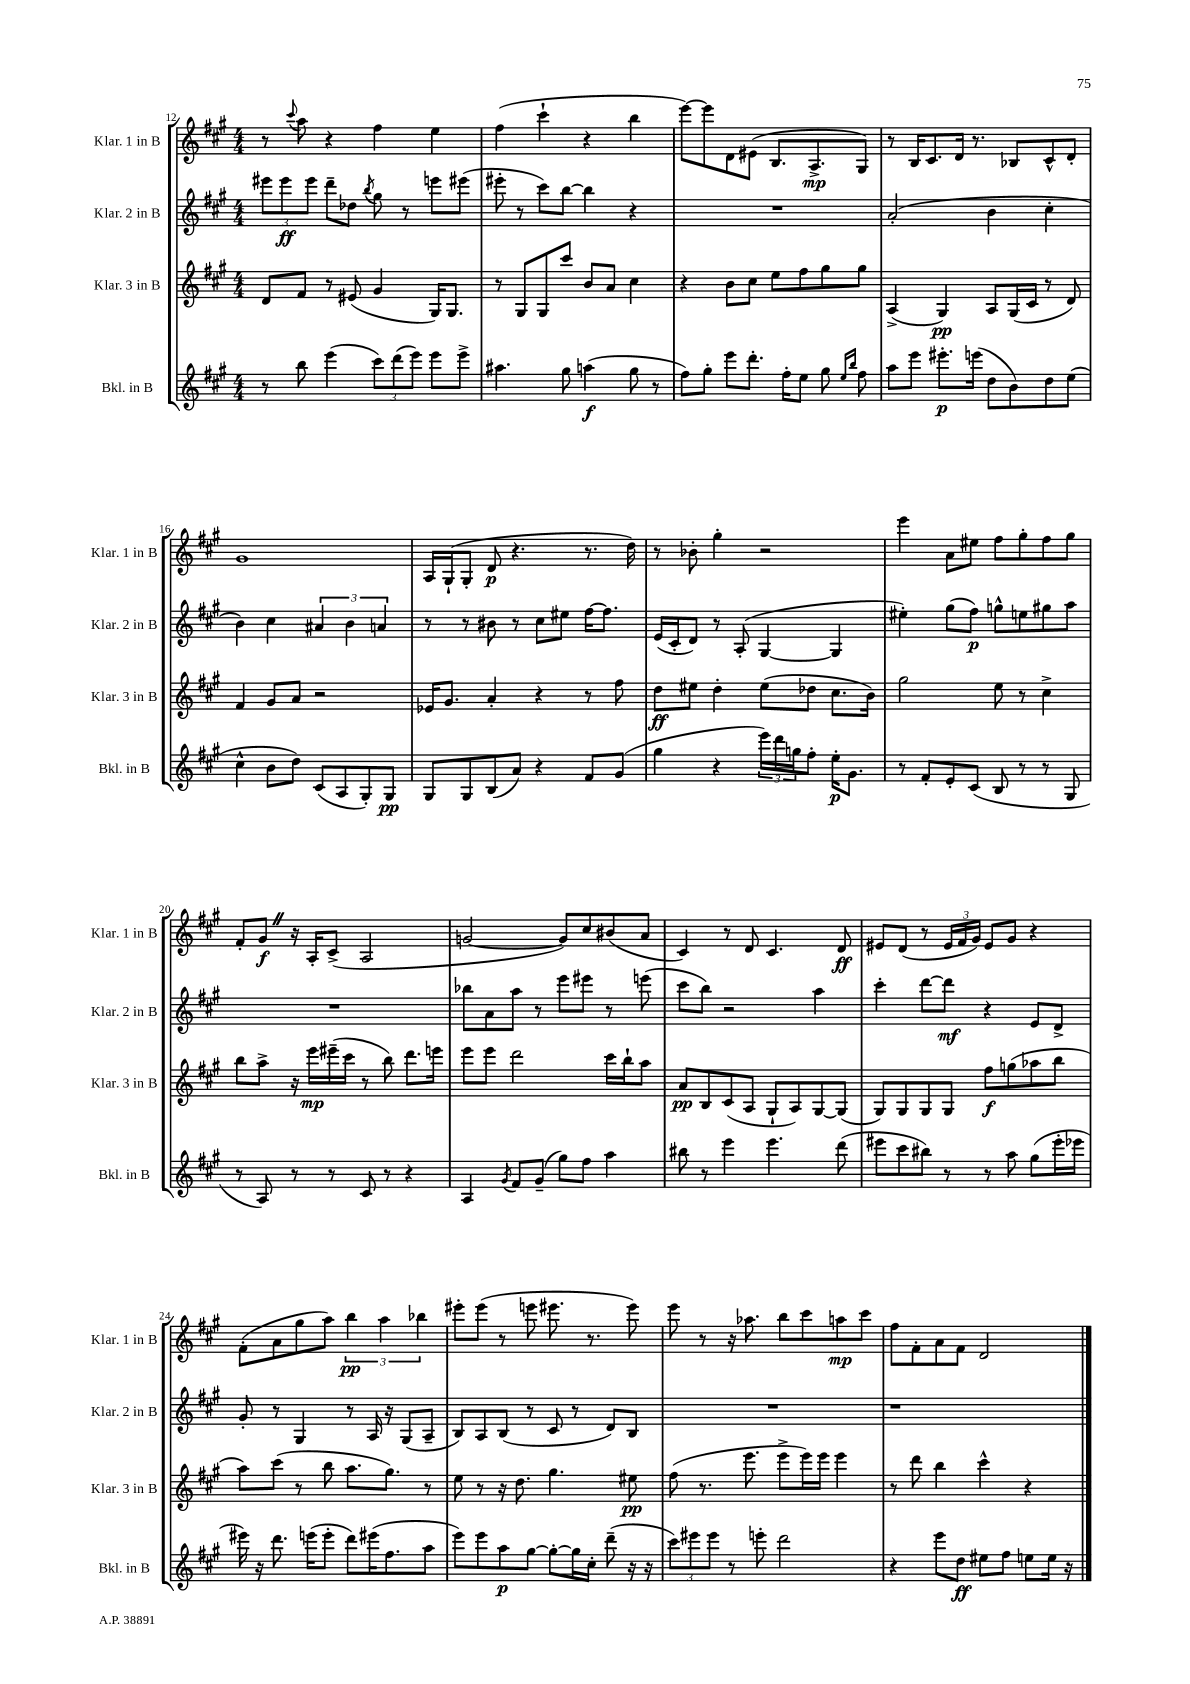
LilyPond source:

<<
\new StaffGroup <<
\new Staff = "s0" \with { instrumentName = "Klar. 1 in B" shortInstrumentName = "Klar. 1 in B" } {
    \clef treble \key a \major \numericTimeSignature \time 4/4
    r8 \appoggiatura { cis'''8 } a''8 r4 fis''4 e''4 |
    fis''4( cis'''4-! r4 b''4 |
    e'''8~) e'''8 d'8 eis'8( b8. a8.->\mp gis8) |
    r8 b16 cis'8. d'16 r8. bes8 cis'8-^ d'8-. |
    gis'1 |
    a16 gis16-!( gis8-. d'8\p r4. r8. d''16) |
    r8 bes'8-. gis''4-. r2 |
    e'''4 a'8 eis''8 fis''8 gis''8-. fis''8 gis''8 |
    fis'8-. gis'8\f \once \override BreathingSign.text = \markup { \musicglyph "scripts.caesura.straight" } \breathe r16 a16-. cis'8->( a2 |
    g'2~ g'8) cis''8 bis'8( a'8 |
    cis'4) r8 d'8 cis'4. d'8\ff |
    eis'8 d'8( r8 \tuplet 3/2 { eis'16 fis'16 gis'16) } eis'8 gis'8 r4 |
    fis'8-.( a'8 gis''8 a''8) \tuplet 3/2 { b''4\pp a''4 bes''4 } |
    eis'''8-. eis'''8( r8 e'''8 eis'''8. r8. eis'''8) |
    e'''8 r8 r16 aes''8. b''8 cis'''8 a''8\mp cis'''8 |
    fis''8 fis'8-. a'8 fis'8 d'2 \bar "|." |
}
\new Staff = "s1" \with { instrumentName = "Klar. 2 in B" shortInstrumentName = "Klar. 2 in B" } {
    \clef treble \key a \major \numericTimeSignature \time 4/4
    \tuplet 3/2 { eis'''8 eis'''8\ff eis'''8 } d'''8-- des''8 \acciaccatura { b''8 } gis''8 r8 e'''8 eis'''8( |
    eis'''8-. r8 cis'''8) b''8~ b''4 r4 |
    R1 |
    a'2-.( b'4 cis''4-. |
    b'4) cis''4 \tuplet 3/2 { ais'4 b'4 a'4 } |
    r8 r8 bis'8 r8 cis''8 eis''8 fis''16~ fis''8. |
    e'16( cis'16-. d'8) r8 a8-.( gis4~ gis4 |
    eis''4-.) gis''8( fis''8\p) g''8-^ e''8 gis''8 a''8 |
    R1 |
    bes''8 a'8 a''8 r8 e'''8 eis'''8 r8 e'''8( |
    cis'''8 b''8) r2 a''4 |
    cis'''4-. d'''8~ d'''8\mf r4 e'8 d'8-> |
    gis'8-. r8 gis4 r8 a16 r16 gis8( a8-- |
    b8) a8 b8( r8 cis'8 r8 d'8) b8 |
    R1 |
    r1 \bar "|." |
}
\new Staff = "s2" \with { instrumentName = "Klar. 3 in B" shortInstrumentName = "Klar. 3 in B" } {
    \clef treble \key a \major \numericTimeSignature \time 4/4
    d'8 fis'8 r8 eis'8( gis'4 gis16) gis8. |
    r8 gis8 gis8 cis'''8 b'8 a'8 cis''4 |
    r4 b'8 cis''8 e''8 fis''8 gis''8 gis''8 |
    a4->( gis4\pp) a8 gis16( cis'16 r8 d'8) |
    fis'4 gis'8 a'8 r2 |
    ees'16 gis'8. a'4-. r4 r8 fis''8 |
    d''8\ff eis''8 d''4-. eis''8( des''8 cis''8. b'16) |
    gis''2 e''8 r8 cis''4-> |
    b''8 a''8-> r16 e'''16\mp eis'''16--( cis'''16 r8 b''8) d'''8. e'''16 |
    e'''8 e'''8 d'''2 cis'''16 b''16-! a''8 |
    a'8\pp b8 cis'8( a8 gis8-! a8) gis8~ gis8( |
    gis8) gis8 gis8 gis8 fis''8\f g''8( aes''8 b''8 |
    a''8) cis'''8( r8 b''8 a''8. gis''8.) r8 |
    e''8 r8 r16 d''8. gis''4. eis''8\pp |
    fis''8( r8. e'''8. e'''8-> e'''16) e'''16 e'''4 |
    r8 d'''8 b''4 cis'''4-^ r4 \bar "|." |
}
\new Staff = "s3" \with { instrumentName = "Bkl. in B" shortInstrumentName = "Bkl. in B" } {
    \clef treble \key a \major \numericTimeSignature \time 4/4
    r8 b''8 e'''4( \tuplet 3/2 { cis'''8) d'''8( e'''8) } e'''8 e'''8-> |
    ais''4. gis''8 a''4\f( gis''8 r8 |
    fis''8) gis''8-. e'''8 d'''8.-. fis''16-. e''8 gis''8 \grace { e''16 b''16 } fis''8 |
    a''8 e'''8 eis'''8.-.\p e'''16( d''8 b'8) d''8 e''8( |
    cis''4-^ b'8 d''8) cis'8( a8 gis8-.) gis8\pp |
    gis8 gis8 b8( a'8) r4 fis'8 gis'8( |
    gis''4 r4 \tuplet 3/2 { e'''16) d'''16 g''16 } fis''8-. e''16-.\p gis'8. |
    r8 fis'8-. e'8-. cis'8( b8 r8 r8 gis8 |
    r8 a8) r8 r8 cis'8 r8 r4 |
    a4 \acciaccatura { gis'8 } fis'8 gis'8--( gis''8) fis''8 a''4 |
    bis''8 r8 e'''4 e'''4. d'''8( |
    eis'''8 cis'''8 bis''8) r8 r8 a''8 gis''8( eis'''16-. ees'''16 |
    eis'''16) r16 d'''8. e'''16( e'''8-. d'''8) eis'''16( fis''8. a''8 |
    e'''8) e'''8 a''8\p gis''8~ gis''8~-. gis''16 cis''16-. d'''8--( r16 r16 |
    \tuplet 3/2 { cis'''8) eis'''8 eis'''8 } r8 e'''8-. d'''2 |
    r4 e'''8 d''8\ff eis''8 fis''8 e''8 e''16 r16 \bar "|." |
}
>>
>>
\layout { \context { \Score currentBarNumber = #12 } }
